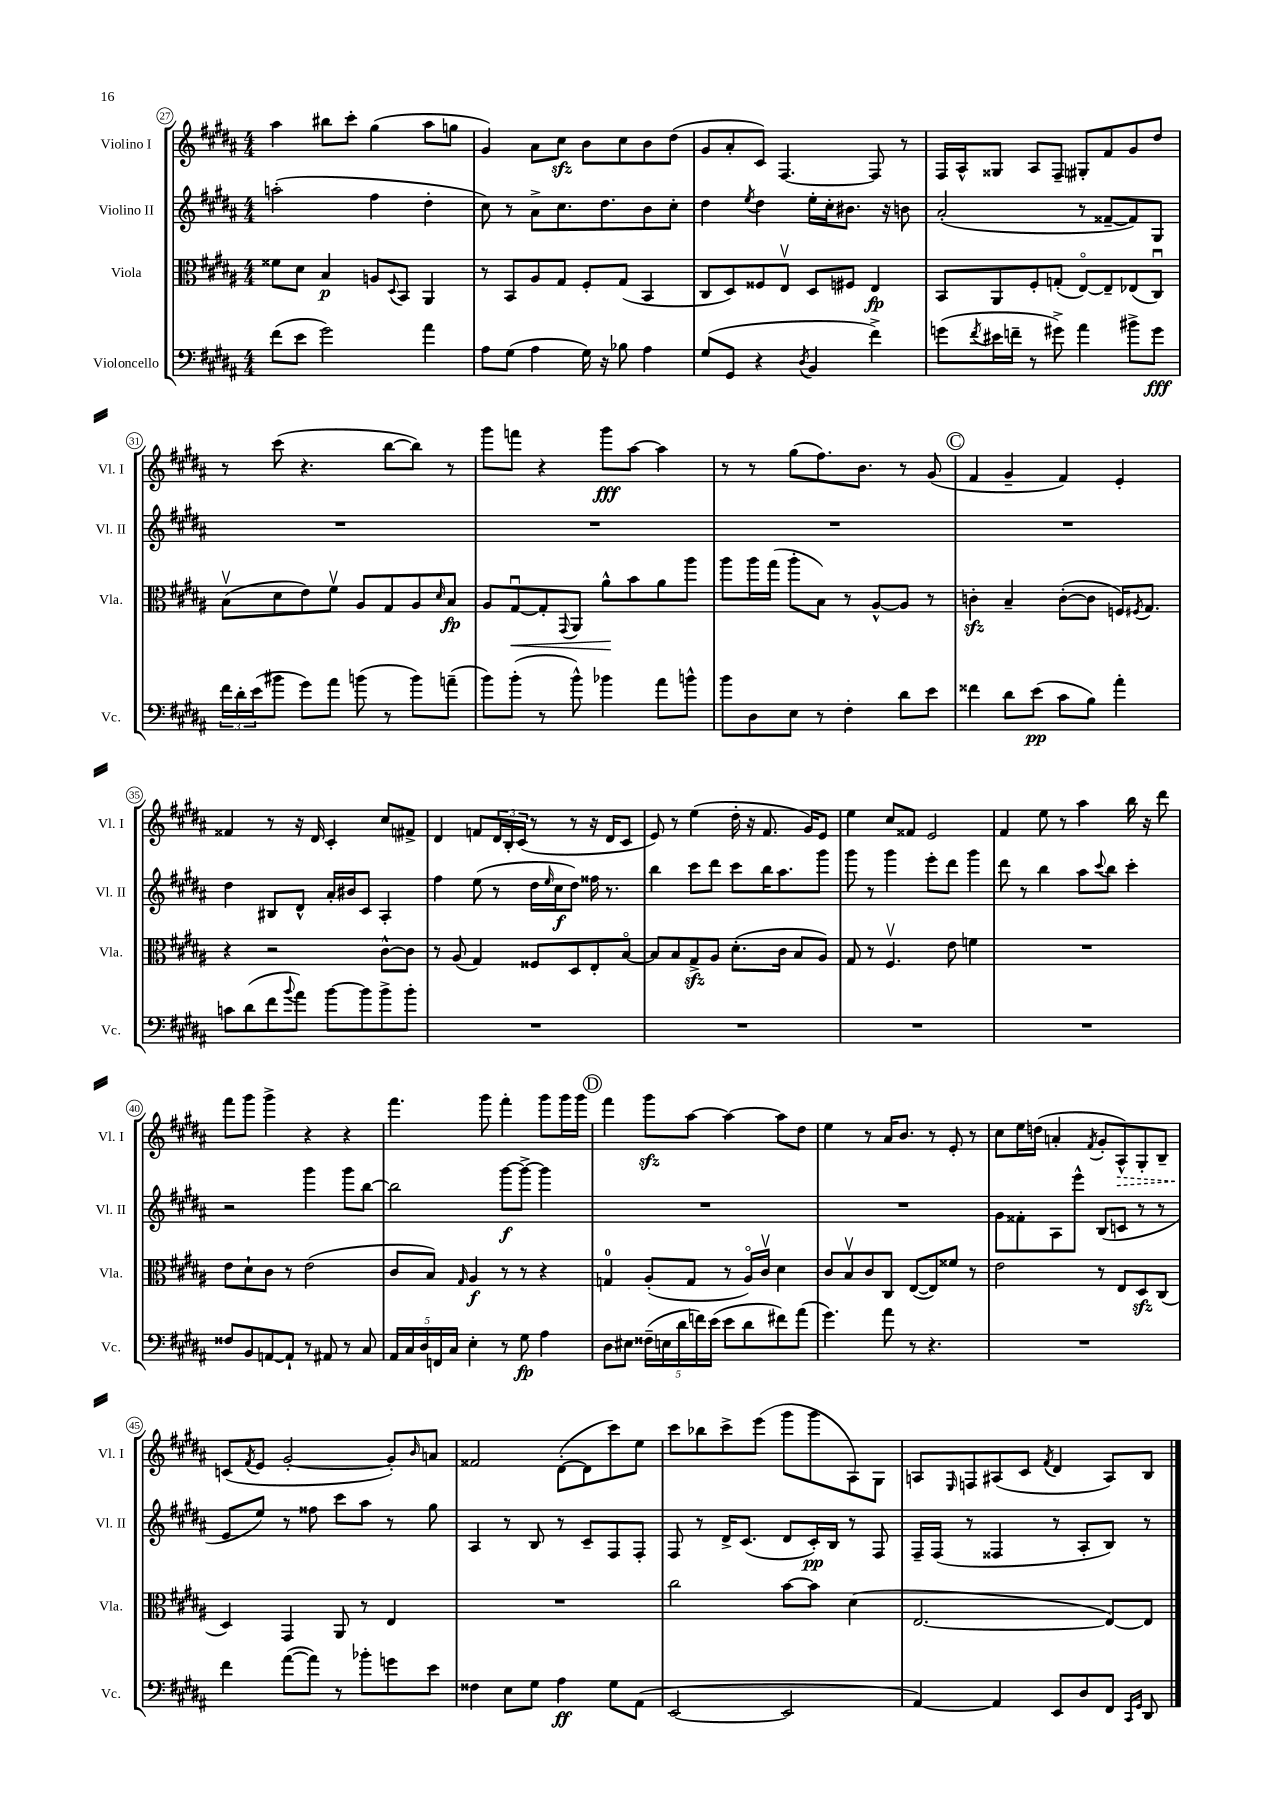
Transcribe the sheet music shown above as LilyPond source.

<<
\new StaffGroup <<
\new Staff = "s0" \with { instrumentName = "Violino I" shortInstrumentName = "Vl. I" } {
    \clef treble \key b \major \numericTimeSignature \time 4/4
    ais''4 bis''8 cis'''8-. gis''4( ais''8 g''8 |
    gis'4) ais'8 cis''8\sfz b'8 cis''8 b'8 dis''8( |
    gis'8 ais'8-. cis'8) fis4.~ fis8 r8 |
    fis16 ais16-^ gisis8 ais8 fis8-- gis8-. fis'8 gis'8 dis''8 |
    r8 cis'''8( r4. b''8~ b''8) r8 |
    gis'''8 f'''8 r4 gis'''8\fff ais''8~ ais''4 |
    r8 r8 gis''8( fis''8.) b'8. r8 gis'8( |
    \mark \markup { \circle "C" } fis'4 gis'4-- fis'4) e'4-. |
    fisis'4 r8 r16 dis'16 cis'4-. cis''8 fis'8-> |
    dis'4 f'8 \tuplet 3/2 { dis'16 b16-. cis'16( } r8 r8 r16 dis'16 cis'8 |
    e'8) r8 e''4( dis''16-. r16 fis'8. gis'16) e'8 |
    e''4 cis''8 fisis'8 e'2 |
    fis'4 e''8 r8 ais''4 b''16 r16 dis'''8 |
    fis'''8 gis'''8 gis'''4-> r4 r4 |
    fis'''4. gis'''8 fis'''4-. gis'''8 gis'''16 gis'''16 |
    \mark \markup { \circle "D" } fis'''4 gis'''8\sfz ais''8~ ais''4~ ais''8 dis''8 |
    e''4 r8 ais'16 b'8. r8 e'8-. r8 |
    cis''8 e''16 d''16( a'4-. \acciaccatura { fis'8 } gis'8-. \once \override Hairpin.style = #'dashed-line ais8-^\>) gis8-. b8-- |
    c'8\!( \acciaccatura { fis'8 } e'8 gis'2~-. gis'8-.) \grace { b'16 } a'8 |
    fisis'2 dis'8~-.( dis'8 cis'''8) e''8 |
    cis'''8 bes''8 cis'''8-> e'''8( gis'''8 gis'''8 ais8) gis8 |
    a8 \grace { e16 } f8 ais8( cis'8 \acciaccatura { fis'8 } dis'4 ais8) b8 \bar "|." |
}
\new Staff = "s1" \with { instrumentName = "Violino II" shortInstrumentName = "Vl. II" } {
    \clef treble \key b \major \numericTimeSignature \time 4/4
    a''2-.( fis''4 dis''4-. |
    cis''8) r8 ais'8-> cis''8. dis''8. b'8 cis''8-. |
    dis''4 \acciaccatura { e''8 } dis''4 e''16-. cis''16-. bis'8. r16 b'8 |
    ais'2-.( r8 fisis'8~-- fisis'8) gis8 |
    R1 |
    R1 |
    R1 |
    \mark \markup { \circle "C" } R1 |
    dis''4 bis8 dis'8-^ ais'16-. bis'16 cis'8 ais4-. |
    fis''4 e''8( r8 dis''16 \grace { e''16 } cis''16\f dis''8) fisis''16 r8. |
    b''4 cis'''8 dis'''8 cis'''8 b''16 ais''8. gis'''8 |
    gis'''8 r8 gis'''4 e'''8-. dis'''8 gis'''4 |
    dis'''8 r8 b''4 ais''8 \appoggiatura { cis'''8 } b''8 cis'''4-. |
    r2 gis'''4 gis'''8 b''8~ |
    b''2 gis'''8~\f gis'''8~-> gis'''4 |
    \mark \markup { \circle "D" } R1 |
    R1 |
    gis'8 fisis'8-. ais8 e'''8-^ b8( c'8 r8 r8 |
    e'8 e''8) r8 fisis''8 cis'''8 ais''8 r8 gis''8 |
    ais4 r8 b8 r8 cis'8-- fis8 fis8-. |
    fis8 r8 dis'16-> cis'8.( dis'8 cis'16-.\pp) b16 r8 fis8 |
    fis16-- fis16( r8 fisis4 r8 ais8-. b8) r8 \bar "|." |
}
\new Staff = "s2" \with { instrumentName = "Viola" shortInstrumentName = "Vla." } {
    \clef alto \key b \major \numericTimeSignature \time 4/4
    fisis'8 dis'8 b4\p a8 \appoggiatura { dis8 } b,8 ais,4 |
    r8 b,8 ais8 gis8 fis8-. gis8( b,4 |
    cis8 dis8) fisis8 e8\upbow dis8 fis8 e4\fp |
    b,8 ais,8 fis8-. g8-.( e8~\flageolet) e8-- ees8( cis8\downbow) |
    b8\upbow( dis'8 e'8) fis'8\upbow ais8 gis8 ais8 \grace { dis'16 } b8\fp |
    ais8 gis8~\downbow\< gis8-. \appoggiatura { gis,8 } ais,8 ais'8-^\! b'8 ais'8 ais''8 |
    ais''8 ais''16 gis''16( ais''8-. b8) r8 ais8~-^ ais8 r8 |
    \mark \markup { \circle "C" } c'4-.\sfz b4-- c'8~-.( c'8 f16) \acciaccatura { fis8 } gis8. |
    r4 r2 cis'8~-^ cis'8 |
    r8 ais8( gis4) fisis8 dis8 e8-. b8~\flageolet |
    b8 b8 gis8->\sfz ais8 dis'8.-.( cis'16 b8 ais8) |
    gis8 r8 fis4.\upbow e'8 f'4 |
    R1 |
    e'8 dis'8-! cis'8 r8 e'2( |
    cis'8 b8) \grace { gis16 } ais4\f r8 r8 r4 |
    \mark \markup { \circle "D" } g4-0 ais8-.( g8 r8 ais16\flageolet) cis'16\upbow dis'4 |
    cis'8 b8\upbow cis'8 cis8 e8~( e8) fisis'8 r8 |
    e'2 r8 e8 dis8\sfz cis8( |
    dis4) gis,4 ais,8 r8 e4 |
    R1 |
    cis''2 b'8~ b'8 dis'4( |
    e2.~ e8~) e8 \bar "|." |
}
\new Staff = "s3" \with { instrumentName = "Violoncello" shortInstrumentName = "Vc." } {
    \clef bass \key b \major \numericTimeSignature \time 4/4
    fis'8( e'8 gis'2) ais'4 |
    ais8 gis8( ais4 gis16) r16 bes8 ais4 |
    gis8( gis,8 r4 \acciaccatura { dis8 } b,4 fis'4->) |
    g'8( \acciaccatura { fis'8 } eis'16 f'16-- r8 gis'8->) ais'4 bis'8-> gis'8\fff |
    \tuplet 3/2 { fis'16 dis'16-. e'16( } bis'8 gis'8) ais'8 b'8( r8 b'8) a'8--( |
    b'8) b'8-.( r8 b'8-^) bes'4 ais'8 b'8-^ |
    b'8 dis8 e8 r8 fis4-. dis'8 e'8 |
    \mark \markup { \circle "C" } fisis'4 dis'8 e'8\pp( cis'8 b8) ais'4-. |
    c'8 dis'8( fis'8 \appoggiatura { b'8 } ais'8) b'8~ b'8 b'8-> b'8-. |
    R1 |
    R1 |
    R1 |
    R1 |
    fisis8 b,8 a,8~ a,8-! r8 ais,8 r8 cis8 |
    \tuplet 5/4 { ais,16 cis16 dis16 f,16 cis16 } e4-. r8 gis8\fp ais4 |
    \mark \markup { \circle "D" } dis8 eis8 \tuplet 5/4 { fisis16--( e16 dis'16 f'16) e'16( } e'8 dis'8 fis'8) ais'8( |
    gis'4.) ais'8 r8 r4. |
    R1 |
    fis'4 ais'8~( ais'8) r8 bes'8-. g'8 e'8 |
    fisis4 e8 gis8 ais4\ff gis8 ais,8( |
    e,2~ e,2 |
    ais,4~) ais,4 e,8 dis8 fis,8 \grace { cis,16 gis,16 } dis,8 \bar "|." |
}
>>
>>
\layout { \context { \Score currentBarNumber = #27 \override BarNumber.stencil = #(make-stencil-circler 0.1 0.3 ly:text-interface::print) } }
